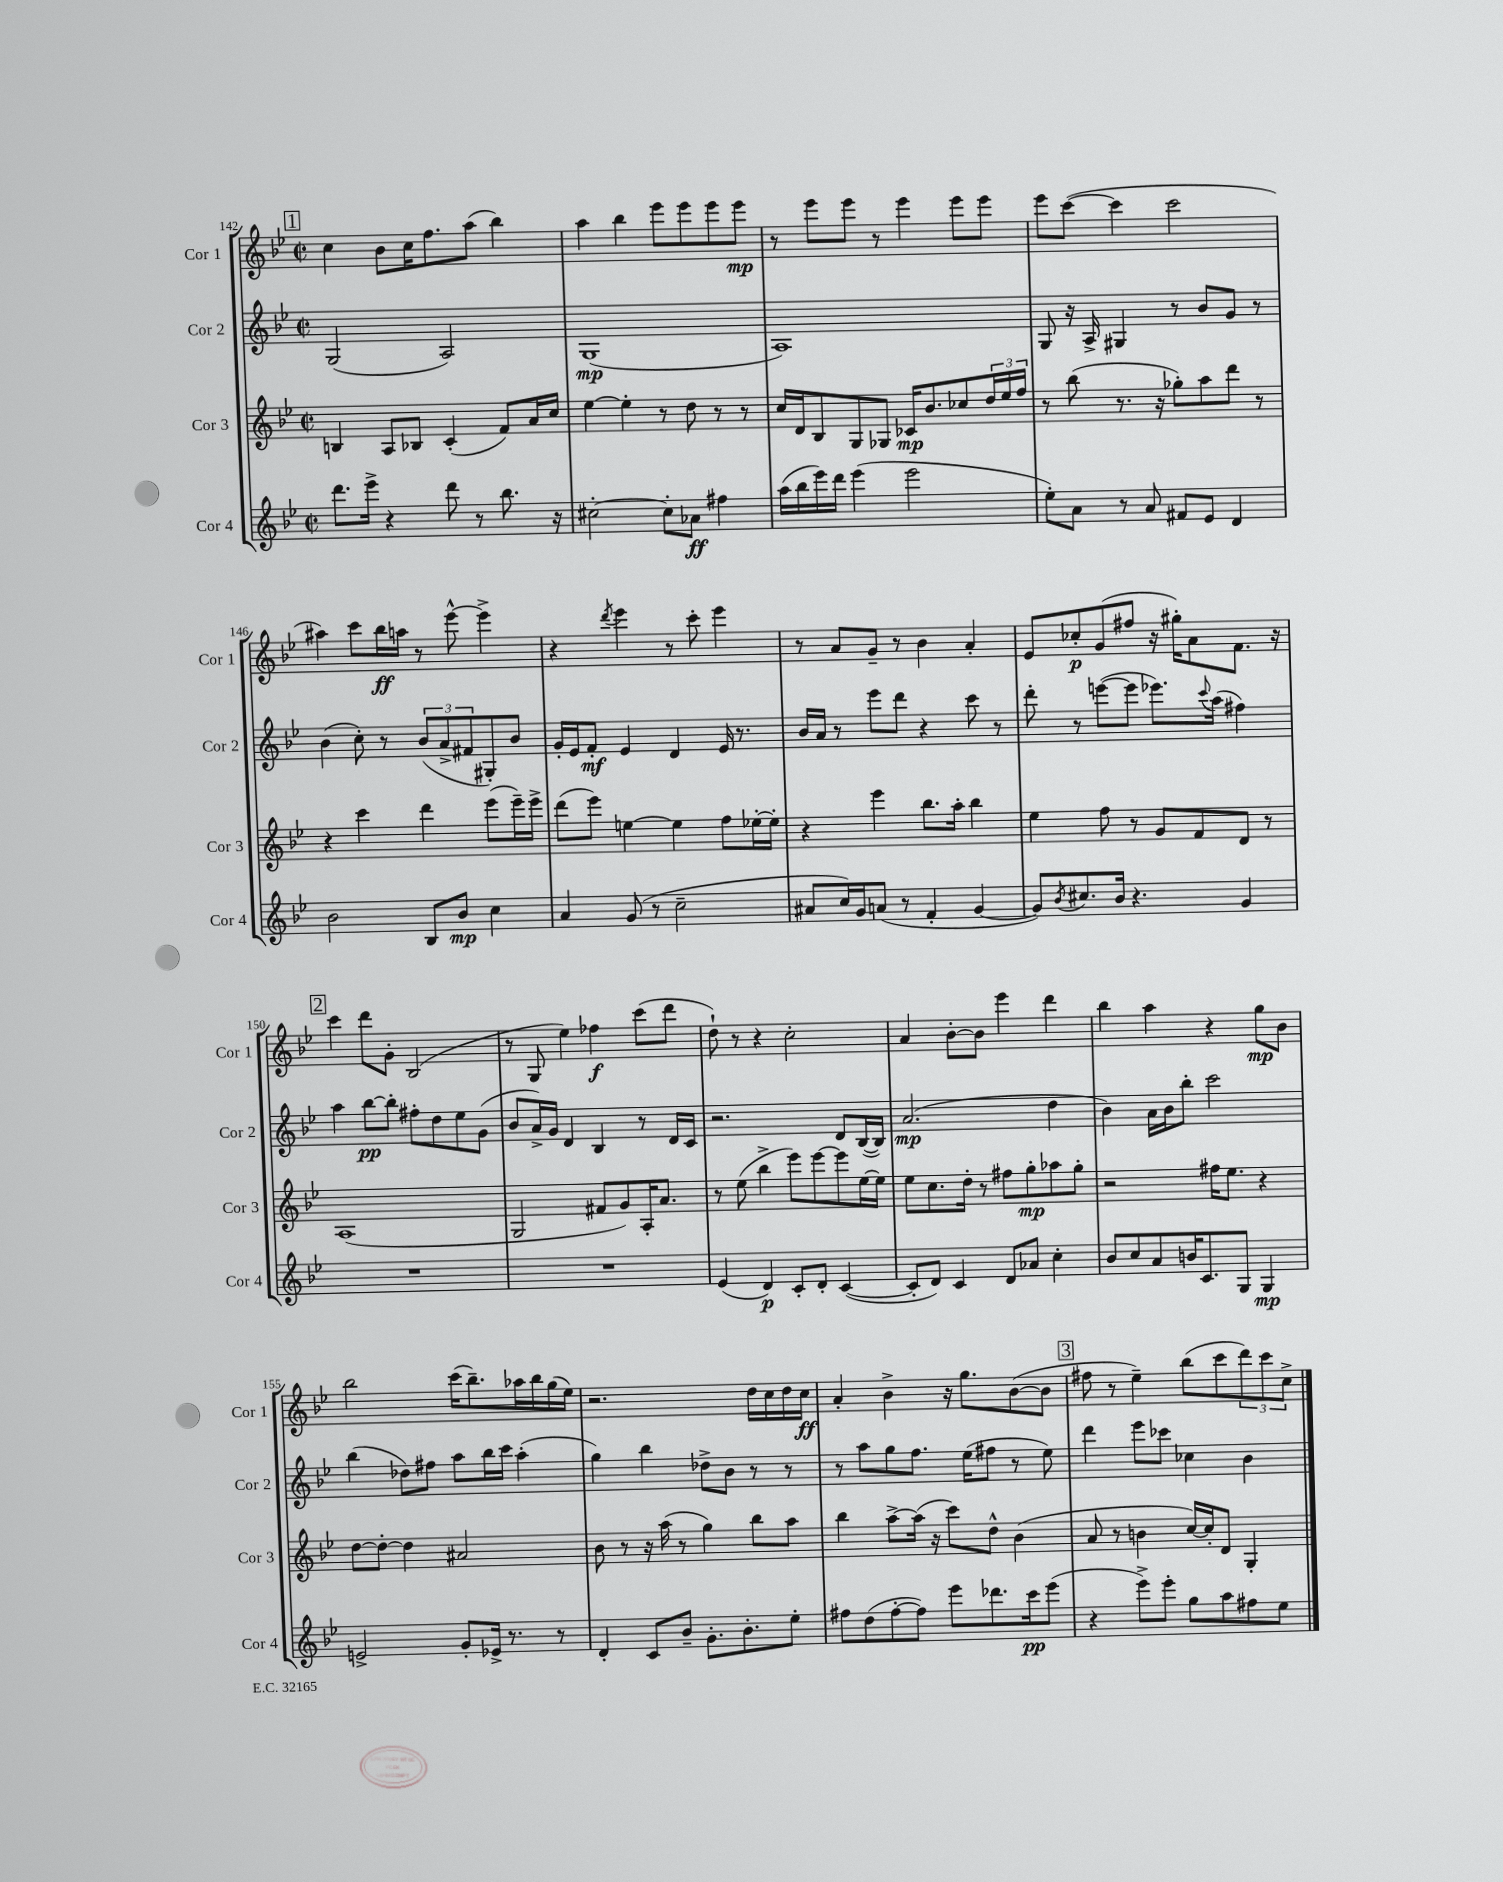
<<
\new StaffGroup <<
\new Staff = "s0" \with { instrumentName = "Cor 1" shortInstrumentName = "Cor 1" } {
    \clef treble \key bes \major \defaultTimeSignature \time 2/2
    \mark \markup { \box "1" } c''4 bes'8 c''16 f''8. a''8( bes''4) |
    a''4 bes''4 ees'''8 ees'''8 ees'''8 ees'''8\mp |
    r8 ees'''8 ees'''8 r8 ees'''4 ees'''8 ees'''8 |
    ees'''8 c'''8~( c'''4 c'''2 |
    ais''4) c'''8 bes''16\ff a''16 r8 ees'''8~-^ ees'''4-> |
    r4 \acciaccatura { d'''8 } ees'''4 r8 c'''8-. ees'''4 |
    r8 a'8 g'8-- r8 bes'4 a'4-. |
    ees'8 ces''8-.\p g'8( fis''8 r16 gis''16-.) a'8 f'8. r16 |
    \mark \markup { \box "2" } c'''4 d'''8 g'8-. bes2( |
    r8 g8 ees''4) fes''4\f c'''8( d'''8 |
    d''8-!) r8 r4 c''2-. |
    a'4 bes'8~-. bes'8 ees'''4 d'''4 |
    bes''4 a''4 r4 g''8\mp bes'8 |
    bes''2 c'''16( bes''8.--) aes''16 bes''16 g''16( ees''16) |
    r2. d''16 c''16 d''16 c''16\ff |
    a'4-. bes'4-> r16 g''8. bes'8~( bes'8 |
    \mark \markup { \box "3" } fis''8 r8 ees''4--) bes''8( c'''8 \tuplet 3/2 { d'''8) c'''8 c''8-> } \bar "|." |
}
\new Staff = "s1" \with { instrumentName = "Cor 2" shortInstrumentName = "Cor 2" } {
    \clef treble \key bes \major \defaultTimeSignature \time 2/2
    \mark \markup { \box "1" } g2( a2) |
    g1\mp( |
    a1) |
    g8 r16 a16-> gis4 r8 bes'8 g'8 r8 |
    bes'4( c''8-.) r8 \tuplet 3/2 { bes'8( a'8-> fis'8 } gis8-.) bes'8 |
    g'16-. ees'16 f'8-.\mf ees'4 d'4 ees'16 r8. |
    bes'16 a'16 r8 ees'''8 d'''8 r4 c'''8 r8 |
    d'''8-. r8 e'''8~( e'''8 ees'''8.) \appoggiatura { c'''8 } a''16( fis''4) |
    \mark \markup { \box "2" } a''4 bes''8~\pp bes''8-. fis''8-. d''8 ees''8 g'8( |
    bes'8 a'16->) g'16 d'4 bes4 r8 d'16 c'16 |
    r2. d'8 bes16~( bes16) |
    a'2.\mp( d''4 |
    bes'4) a'16 bes'16 bes''8-. c'''2 |
    bes''4( des''8) fis''8 a''8 bes''16 c'''16 a''4-.( |
    g''4) bes''4 des''8-> bes'8 r8 r8 |
    r8 a''8 g''8 f''8. ees''16( fis''8 r8 ees''8) |
    \mark \markup { \box "3" } d'''4 ees'''8 ces'''8 ces''4 bes'4 \bar "|." |
}
\new Staff = "s2" \with { instrumentName = "Cor 3" shortInstrumentName = "Cor 3" } {
    \clef treble \key bes \major \defaultTimeSignature \time 2/2
    \mark \markup { \box "1" } b4 a8 bes8 c'4-.( f'8) a'16 c''16 |
    ees''4~ ees''4-. r8 d''8 r8 r8 |
    c''16 d'16 bes8 g8 ges8 ces'16\mp bes'8. ces''8 \tuplet 3/2 { d''16 ees''16 f''16 } |
    r8 bes''8( r8. r16 ges''8-.) a''8 d'''8 r8 |
    r4 c'''4 d'''4 ees'''8( ees'''16--) ees'''16-> |
    d'''8( ees'''8) e''4~ e''4 f''8 ees''16~-. ees''16-. |
    r4 ees'''4 bes''8. a''16-. bes''4 |
    ees''4 f''8 r8 g'8 f'8 d'8 r8 |
    \mark \markup { \box "2" } a1( |
    g2 fis'8 g'8) a16-. a'8. |
    r8 ees''8( bes''4-> ees'''8) ees'''8~ ees'''8 ees''16~ ees''16 |
    ees''8 c''8. d''16-. r8 fis''8 g''8-.\mp aes''8 g''8-. |
    r2 fis''16 ees''8. r4 |
    d''8~ d''8~-. d''4 ais'2 |
    bes'8 r8 r16 a''16( r8 g''4) bes''8 a''8 |
    bes''4 a''8~-> a''16( r16 c'''8) d''8-^ bes'4( |
    \mark \markup { \box "3" } a'8 r8 b'4 c''16~) c''16-. d'8 g4-. \bar "|." |
}
\new Staff = "s3" \with { instrumentName = "Cor 4" shortInstrumentName = "Cor 4" } {
    \clef treble \key bes \major \defaultTimeSignature \time 2/2
    \mark \markup { \box "1" } d'''8. ees'''16-> r4 d'''8 r8 bes''8. r16 |
    cis''2~-. cis''8-. aes'8\ff fis''4 |
    a''16( bes''16 ees'''16) d'''16 ees'''4( ees'''2 |
    ees''8-.) a'8 r8 a'8 fis'8 ees'8 d'4 |
    bes'2 bes8 bes'8\mp c''4 |
    a'4 g'8( r8 c''2-- |
    ais'8 c''16) g'16 a'8( r8 f'4-. g'4~ |
    g'8) \acciaccatura { bes'8 } cis''8. bes'16 r4. g'4 |
    \mark \markup { \box "2" } R1 |
    R1 |
    ees'4( d'4\p) c'8-. d'8-. c'4~( |
    c'8-. d'8) c'4 d'8 aes'8 c''4-. |
    bes'8 c''8 a'8 b'16 c'8. g8 g4\mp |
    e'2-> g'8-. ees'16-> r8. r8 |
    d'4-. c'8 bes'8-- g'8.-. bes'8.-. ees''8-. |
    fis''8 d''8( fis''8~-. fis''8) ees'''8 des'''8. c'''16\pp ees'''8( |
    \mark \markup { \box "3" } r4 ees'''8->) ees'''8-. g''8 a''8 fis''8 ees''8 \bar "|." |
}
>>
>>
\layout { \context { \Score currentBarNumber = #142 } }
